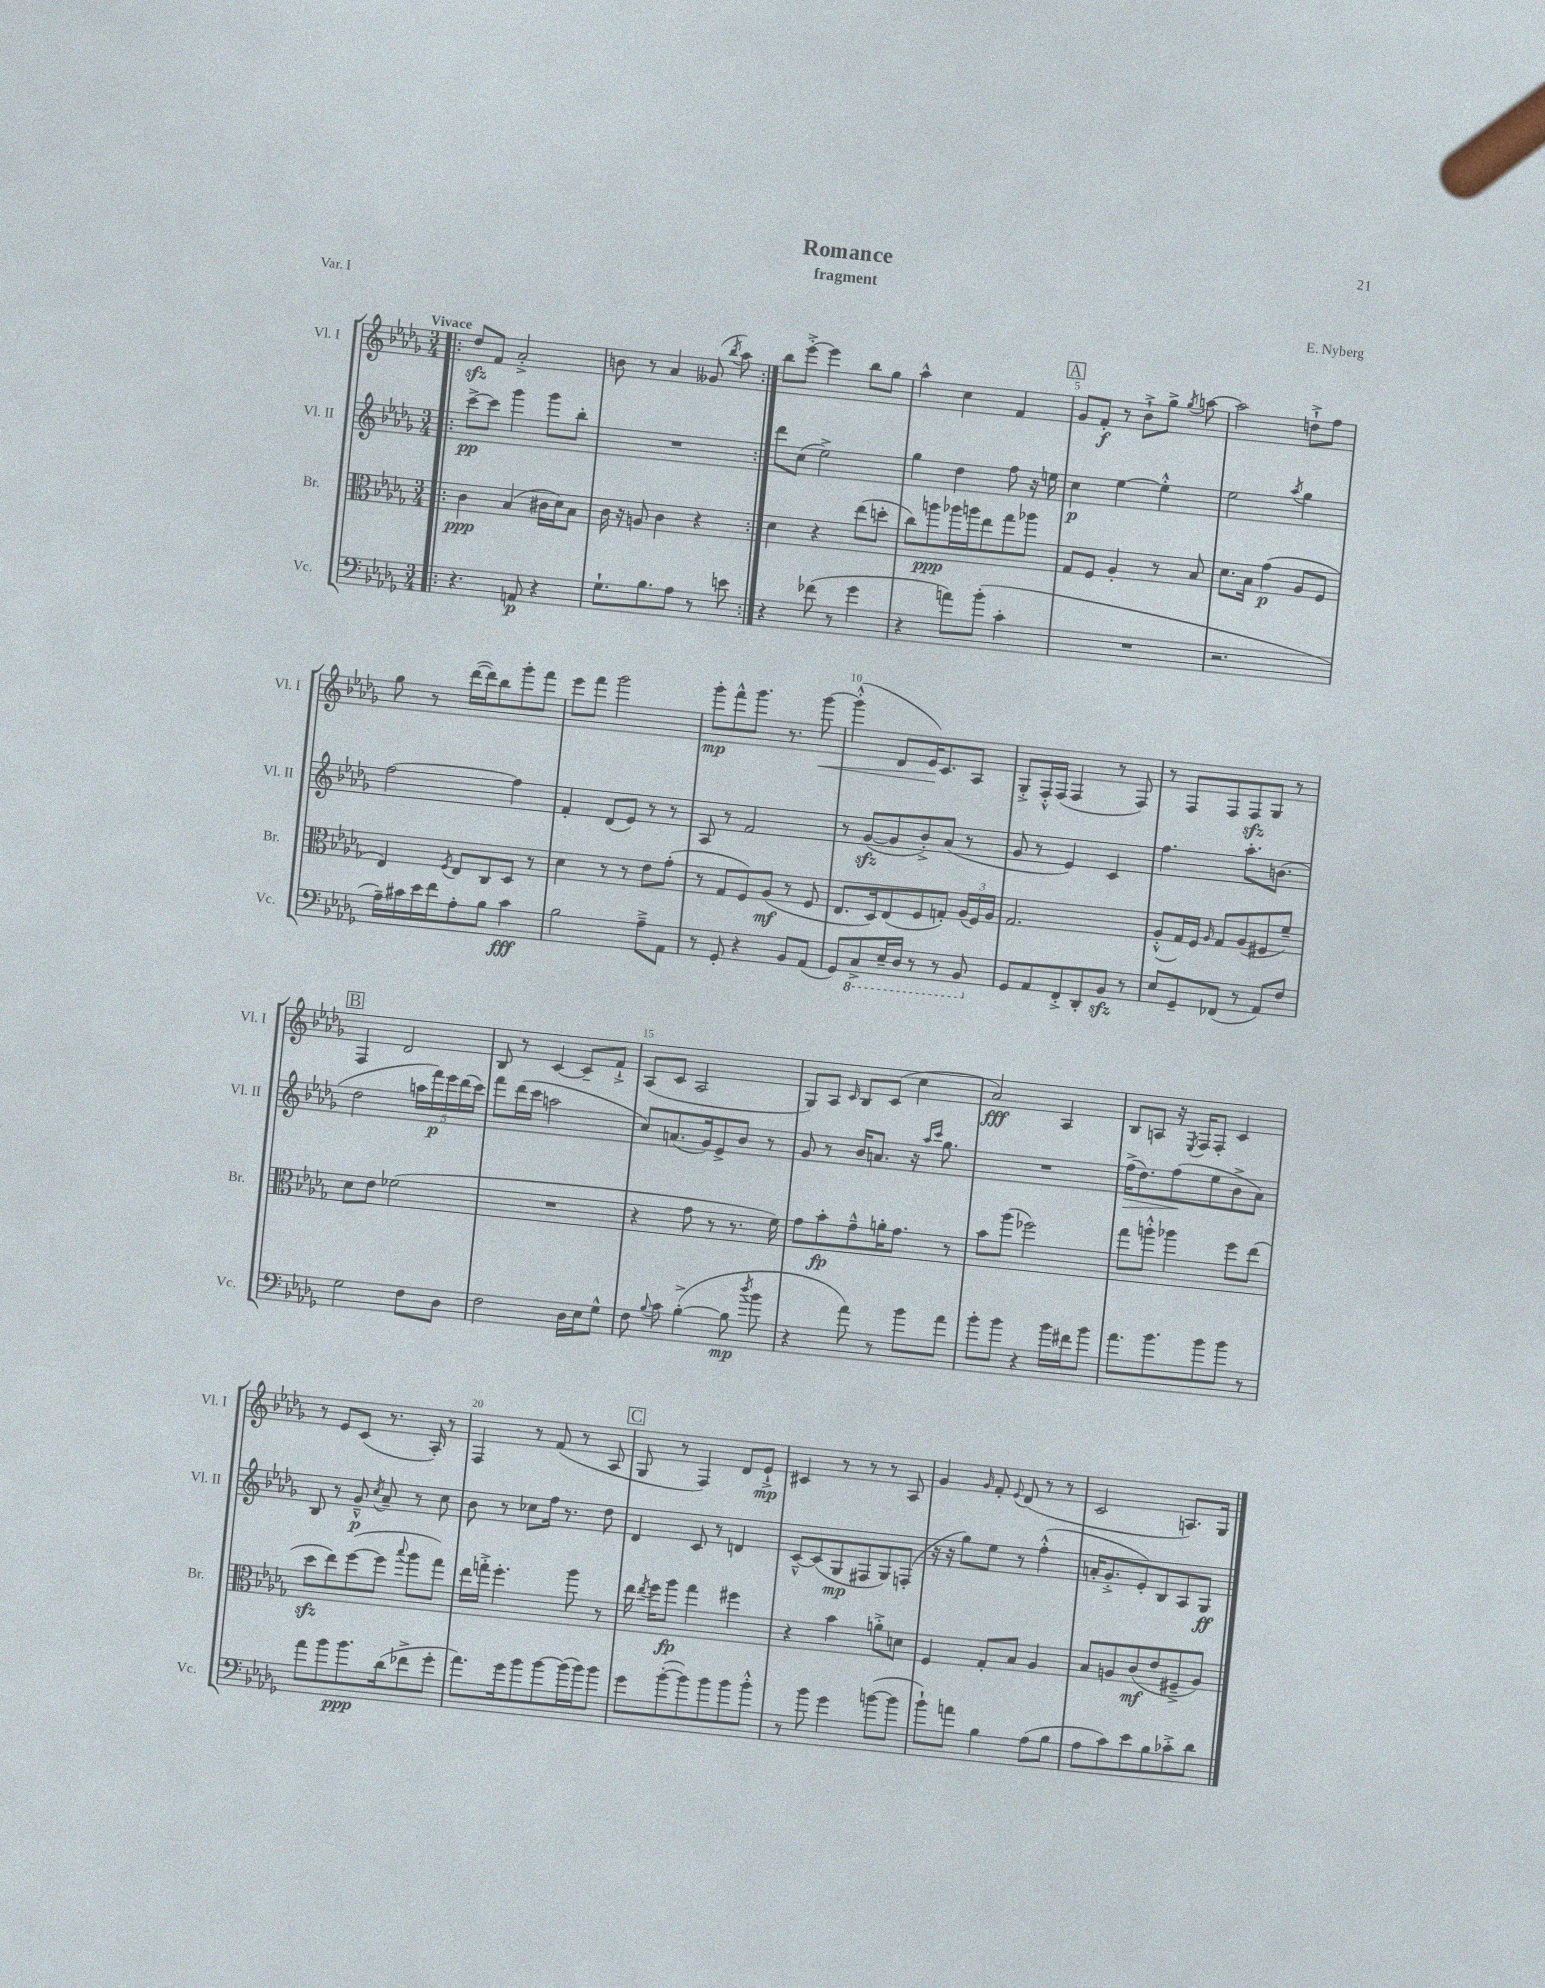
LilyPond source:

\header { title = "Romance" composer = "E. Nyberg" subtitle = "fragment" piece = "Var. I" }
<<
\new StaffGroup <<
\new Staff = "s0" \with { instrumentName = "Vl. I" shortInstrumentName = "Vl. I" } {
    \clef treble \key des \major \numericTimeSignature \time 3/4 \tempo "Vivace"
    \autoBeamOff \repeat volta 2 { \bar ".|:" des''8[\sfz f'8] aes'2-.-> |
    b'8 r8 aes'4 geses'8( \acciaccatura { bes''8 } aes''8) | }
    bes''8[ ees'''8]~-.-> ees'''4 bes''8[ ges''8] |
    aes''4-^ c''4 f'4 |
    \mark \markup { \box "A" } ges'8[ f'8]-.\f r8 bes'8[-!-> ges''8]-> \acciaccatura { ges''8 } a''8~ |
    a''2 d''8[-!-> f''8] |
    ges''8 r8 des'''16[~( des'''16) bes''8 ges'''8-. f'''8] |
    ees'''8[ f'''8] ges'''2 |
    ges'''8[-.\mp f'''8-^ ges'''8.] r8. ges'''8~\< |
    ges'''4-.-^( des'8[ ees'16\!) c'8. aes8] |
    ges8[-.-> f16-.-^ f16]( f4 r8 f8) |
    r8 f8[ f8 f8\sfz ges8] r8 |
    \mark \markup { \box "B" } f4 des'2 |
    bes8 r8 c'4~ c'8[-- f'8]-!-> |
    aes8[( c'8] aes2 |
    ges8[) aes8] \grace { c'16 } bes8[ c'8]( c''4 |
    aes'2\fff) aes4 |
    bes8[ a8] r16 \acciaccatura { ees8 } f16[ f8]-. c'4 |
    r8 ees'8[ c'8]( r8. aes16-.) r8 |
    f4 r8 f'8( r8 aes8 |
    \mark \markup { \box "C" } ges8 r8 f4) des'8[ ees'8]-!->\mp |
    cis'4 r8 r8 r8 aes8 |
    ges'4 \grace { ges'16 } f'8-. \appoggiatura { ees'8 } des'8( r8 r8 |
    c'2 a8.[) ges16] \bar "|." |
}
\new Staff = "s1" \with { instrumentName = "Vl. II" shortInstrumentName = "Vl. II" } {
    \clef treble \key des \major \numericTimeSignature \time 3/4
    \autoBeamOff \repeat volta 2 { \bar ".|:" c'''8[~->\pp c'''8] ges'''4 ges'''8[ bes''8]-. |
    R2. | }
    des'''8[ c''8]( ees''2->) |
    ges''4 des''4 f''8 r16 e''16 |
    \mark \markup { \box "A" } c''4\p ees''4~ ees''4-.-^ |
    ees''2 \acciaccatura { aes''8 } ges''4 |
    f''2~ f''4 |
    f'4-. des'8[( ees'8]) r8 r8 |
    aes8 r8 f'2 |
    r8 ges'8[~\sfz( ges'8 bes'8-.->) aes'8]( r8 |
    ges'8 r8 ees'4) c'4 |
    f''4. aes''8.[-. b'8.]( |
    \mark \markup { \box "B" } des''2 \tuplet 5/4 { a''16[ f'''16\p) ees'''16 des'''16( c'''16]) } |
    f'''8[ des'''16( c'''16] a''2 |
    c''8[) a'8.( ges'16) ees'8-> bes'8] r8 |
    ges'8 r8 bes'16[ a'8.] r16 \grace { aes''16[ c'''16] } ges''8. |
    R2. |
    f''16[->\>( des''8.) f''8\!( ees''8 bes'8-> aes'8]) |
    bes8 r8 ges'8---^\p \acciaccatura { c''8 } aes'8-- r8 c''8 |
    bes'8 r8 ces''8[ f''16] r8. des''8 |
    \mark \markup { \box "C" } des'4 c'8 r8 d'4 |
    c'8[~---^ c'8( ges8\mp fis8 ges8) f8]-.( |
    r16 r16 ges''8[) ees''8] r8 f''4-.-^( |
    a'16[-. ges'8.-.-> ees'8-.) bes8 aes8 ges8]\ff \bar "|." |
}
\new Staff = "s2" \with { instrumentName = "Br." shortInstrumentName = "Br." } {
    \clef alto \key des \major \numericTimeSignature \time 3/4
    \autoBeamOff \repeat volta 2 { \bar ".|:" c'4\ppp bes4( cis'16[ des'16) bes8] |
    c'16 r16 a8 c'4 r4 | }
    des'4 r4 ees''8[( d''8]-. |
    c''8[) a''8\ppp aes''16 a''16 ees''8 ges''8 aes''8] |
    \mark \markup { \box "A" } ges8[ f8] aes4-. r8 bes8 |
    des'8.[ bes16] ges'4\p( aes8[ f8] |
    ees4) \acciaccatura { f8 } ees8[ c8 des8] r8 |
    des'4 r8 r8 ees'8[ ges'8]-.( |
    r8 ges8[ f8) aes8]\mf( r8 f8 |
    ees8.[ des16) ees8( f8 g8]-.) \tuplet 3/2 { aes16[( f16) aes16] } |
    ges2. |
    aes8[-.-^( ges16) f16] \grace { aes16 } ges8[ aes8( fis8 f'8]--) |
    \mark \markup { \box "B" } des'8[ ees'8] fes'2( |
    R2. |
    r4 ges'8 r8 r8. f'16) |
    ges'8[ bes'8-.\fp ges'8---^ a'16-. ges'8.] r8 |
    bes'8[ aes''8]( fes''2) |
    ges''8[ a''8]-.-^ aes''4 f''8[ ees''8]( |
    des''8[\sfz ees''8) f''8~( f''8] \appoggiatura { bes''8 } aes''8[ ges''8]) |
    ees''16[ g''16]-.-> f''4.-. aes''8 r8 |
    \mark \markup { \box "C" } ees''16 \acciaccatura { ees''8 } f''16[ aes''8]\fp ges''4 fis''4 |
    r4 bes'4 a'8[-.-> d'8] |
    f4 ges8[-. bes8] aes4 |
    bes8[ a8 c'8\mf( ees'8 fis8---> a8]) \bar "|." |
}
\new Staff = "s3" \with { instrumentName = "Vc." shortInstrumentName = "Vc." } {
    \clef bass \key des \major \numericTimeSignature \time 3/4
    \autoBeamOff \repeat volta 2 { \bar ".|:" r4. a,8\p r4 |
    ges8.[-! bes8. aes8] r8 e'8 | }
    r4 fes'8( r8 ges'4 |
    r4 a'8[) bes'8]-.( c'4-. |
    \mark \markup { \box "A" } R2. |
    r2. |
    aes16[--) cis'16 ees'16 f'16 aes8-. bes8] cis'4\fff |
    bes2 aes8[---> aes,8] |
    r8 ges,8-. r4 bes,8[ aes,8]( |
    ges,8[) \ottava #-1 c,8-> ees,16-- des,16] r8 r8 bes,,8 \ottava #0 |
    ges,8[ aes,8 f,8-.-> des,8-. bes,8]\sfz r8 |
    ees8[ ges,8-- fes,8]( r8 aes,8[) f8] |
    \mark \markup { \box "B" } ges2 f8[ des8] |
    f2 des16[ ees16 ges8]-^ |
    f8 \appoggiatura { bes8 } c'8 bes4~-.->( bes8\mp \acciaccatura { des''8 } bes'8 |
    r4 aes'8) r8 bes'8[ aes'8] |
    bes'8[-. bes'8] r4 bes'16[ fis'16 bes'8] |
    aes'8.[ bes'8. bes'8 bes'8] r8 |
    aes'8[ bes'8 bes'8.\ppp des'16( fes'8-> ges'8]-. |
    aes'8.[) ges'16 bes'8 bes'8~ bes'16( bes'16) bes'8] |
    \mark \markup { \box "C" } ges'8[ bes'8~-.( bes'8) bes'8 bes'8 bes'8]-.-^ |
    r8 bes'8 ges'4 b'8[~( b'8] |
    bes'8[-!) a'8] bes4 aes8[( bes8] |
    aes8[ c'8) ees'8 bes8 ces'8-.-> des'8] \bar "|." |
}
>>
>>
\layout { \context { \Score \override BarNumber.break-visibility = ##(#f #t #t) barNumberVisibility = #(every-nth-bar-number-visible 5) } }
